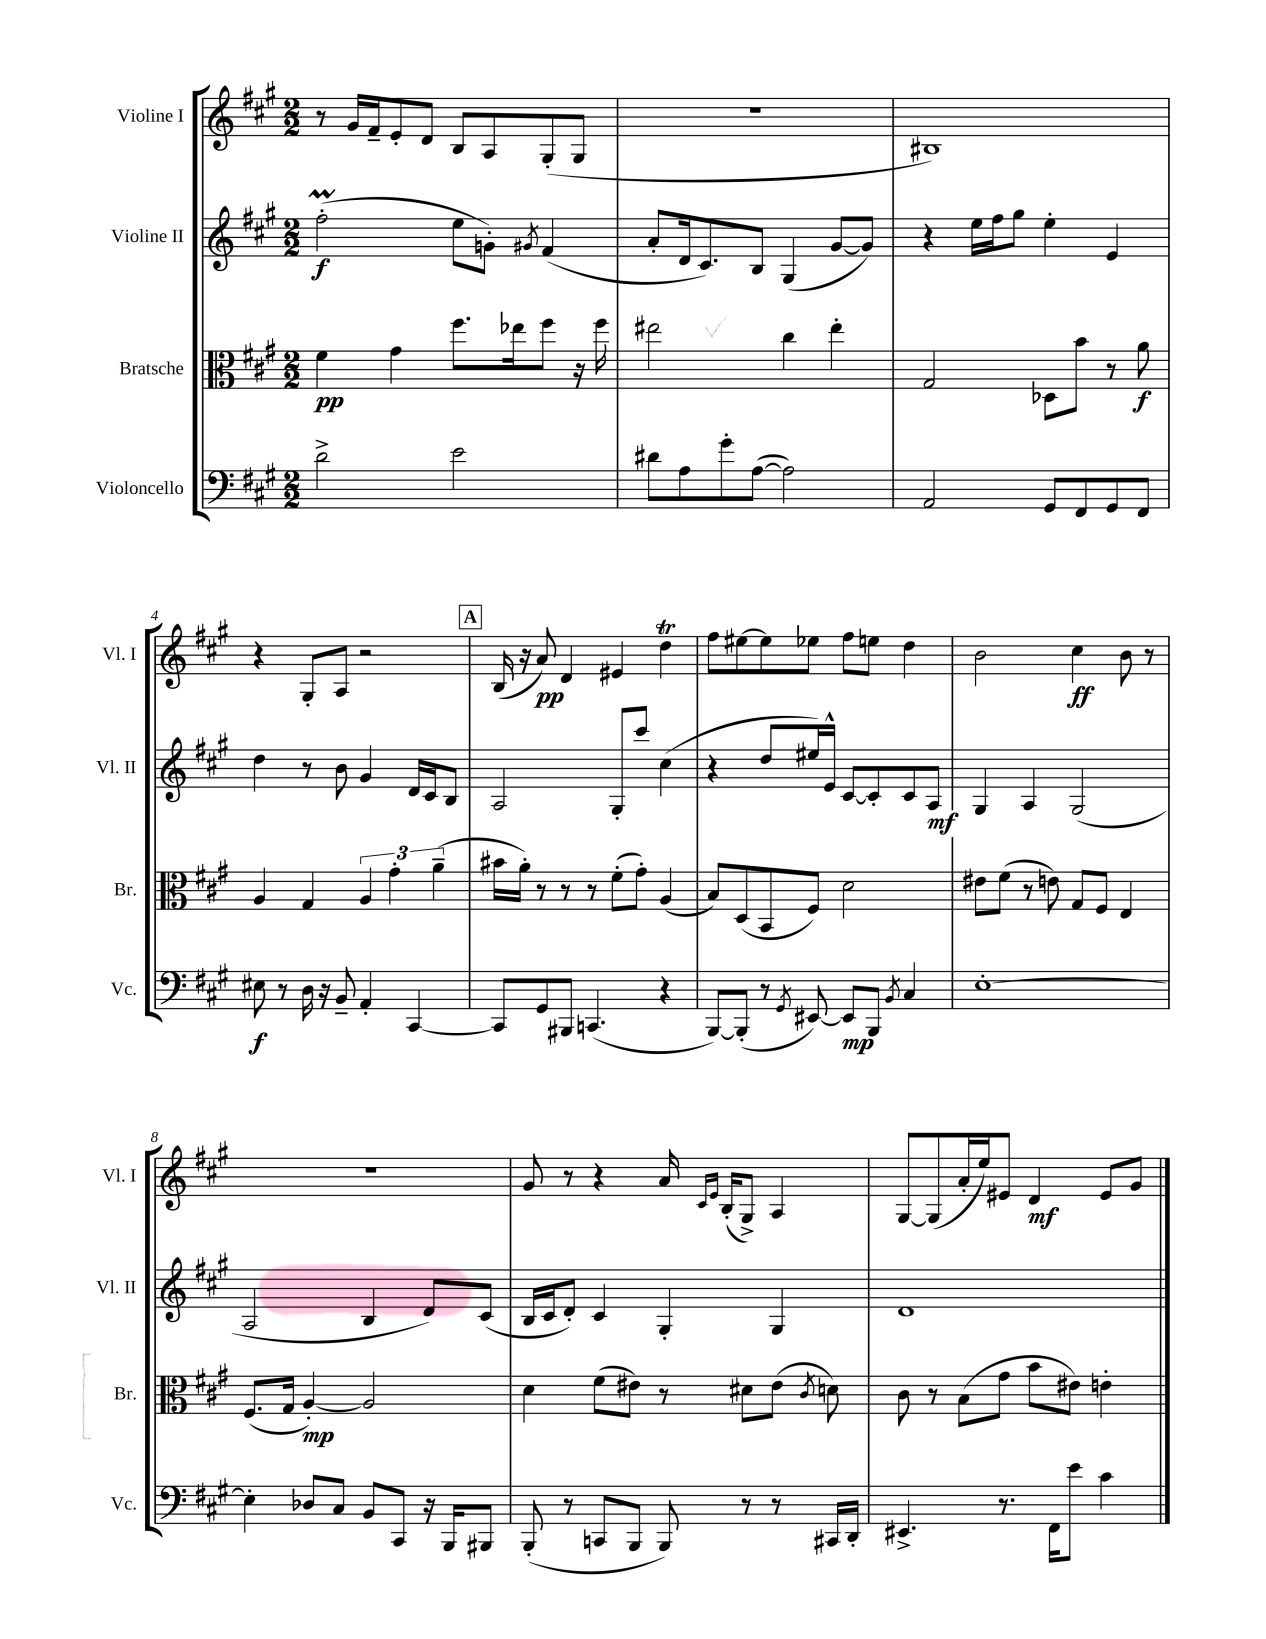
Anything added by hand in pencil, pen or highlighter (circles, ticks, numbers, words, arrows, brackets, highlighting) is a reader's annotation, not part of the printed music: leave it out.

**kern	**dynam	**kern	**dynam	**kern	**dynam	**kern	**dynam
*part4	*part4	*part3	*part3	*part2	*part2	*part1	*part1
*staff4	*staff4	*staff3	*staff3	*staff2	*staff2	*staff1	*staff1
*I"Violoncello	*	*I"Bratsche	*	*I"Violine II	*	*I"Violine I	*
*I'Vc.	*	*I'Br.	*	*I'Vl. II	*	*I'Vl. I	*
*clefF4	*	*clefC3	*	*clefG2	*	*clefG2	*
*k[f#c#g#]	*	*k[f#c#g#]	*	*k[f#c#g#]	*	*k[f#c#g#]	*
*M2/2	*	*M2/2	*	*M2/2	*	*M2/2	*
=1	=1	=1	=1	=1	=1	=1	=1
2d^\	.	4f#\	pp	(2ff#M'\	f	8r	.
.	.	.	.	.	.	16g#/LL	.
.	.	.	.	.	.	16f#~/J	.
.	.	4g#\	.	.	.	8e'/	.
.	.	.	.	.	.	8d/J	.
2e\	.	8.ff#\L	.	8ee\L	.	8B/L	.
.	.	.	.	8gn'\J)	.	8A/	.
.	.	16ee-X\k	.	.	.	.	.
.	.	.	.	8qg#X/	.	.	.
.	.	8ff#\J	.	(4f#/	.	(8G#'/	.
.	.	16r	.	.	.	8G#/J	.
.	.	16ff#\	.	.	.	.	.
=2	=2	=2	=2	=2	=2	=2	=2
8d#X\L	.	2ee#X\	.	8a'/L	.	1r	.
8A\	.	.	.	16d/k	.	.	.
.	.	.	.	8.c#/)	.	.	.
8g#'\	.	.	.	.	.	.	.
([8A\J	.	.	.	8B/J	.	.	.
2A\])	.	4cc#\	.	(4G#/	.	.	.
.	.	4ee#'\	.	[8g#/L	.	.	.
.	.	.	.	8g#/J])	.	.	.
=3	=3	=3	=3	=3	=3	=3	=3
2AA/	.	2G#/	.	4r	.	1B#X)	.
.	.	.	.	16ee\LL	.	.	.
.	.	.	.	16ff#\J	.	.	.
.	.	.	.	8gg#\J	.	.	.
8GG#/L	.	8D-X\L	.	4ee'\	.	.	.
8FF#/	.	8b\J	.	.	.	.	.
8GG#/	.	8r	.	4e/	.	.	.
8FF#/J	.	8a\	f	.	.	.	.
!!LO:LB:g=z
=4	=4	=4	=4	=4	=4	=4	=4
8E#X\	f	4A/	.	4dd\	.	4r	.
8r	.	.	.	.	.	.	.
16D\	.	4G#/	.	8r	.	8G#'/L	.
16r	.	.	.	.	.	.	.
8BB~/	.	.	.	8b\	.	8A/J	.
4AA'/	.	6A/	.	4g#/	.	2r	.
.	.	6g#'\	.	.	.	.	.
[4CC#/	.	.	.	16d/LL	.	.	.
.	.	.	.	16c#/J	.	.	.
.	.	(6a~\	.	.	.	.	.
.	.	.	.	8B/J	.	.	.
!!LO:REH:place=s1:t=A
=5	=5	=5	=5	=5	=5	=5	=5
8CC#/L]	.	16b#X\LL	.	2A/	.	(16B/	.
.	.	16a'\JJ)	.	.	.	16r	.
8GG#/	.	8r	.	.	.	8a/)	pp
8BBB#X/J	.	8r	.	.	.	4d/	.
(4.CCn/	.	8r	.	.	.	.	.
.	.	(8f#'\L	.	8G#'/L	.	4e#X/	.
.	.	8g#'\J)	.	8ccc#/J	.	.	.
4r	.	(4A/	.	(4cc#\	.	4ddT\	.
=6	=6	=6	=6	=6	=6	=6	=6
[8BBB/L)	.	8B/L)	.	4r	.	8ff#\L	.
(8BBB'/J]	.	(8D/	.	.	.	[8ee#X\	.
8r	.	8BB/	.	8dd/L	.	8ee#\]	.
8qGG#/	.	.	.	.	.	.	.
[8EE#X/)	.	8F#/J)	.	16ee#X/L)	.	8ee-X\J	.
.	.	.	.	16e^^/JJ	.	.	.
8EE#/L]	mp	2d\	.	[8c#/L	.	8ff#\L	.
8BBB/J	.	.	.	8c#'/]	.	8een\J	.
8qBB/	.	.	.	.	.	.	.
4C#/	.	.	.	8c#/	.	4dd\	.
.	.	.	.	8A/J	mf	.	.
=7	=7	=7	=7	=7	=7	=7	=7
[1E'	.	8e#X\L	.	4G#/	.	2b\	.
.	.	(8f#\J	.	.	.	.	.
.	.	8r	.	4A/	.	.	.
.	.	8en\)	.	.	.	.	.
.	.	8G#/L	.	(2G#/	.	4cc#\	ff
.	.	8F#/J	.	.	.	.	.
.	.	4E/	.	.	.	8b\	.
.	.	.	.	.	.	8r	.
!!LO:LB:g=z
=8	=8	=8	=8	=8	=8	=8	=8
4E'\]	.	(8.F#/L	.	2A/	.	1r	.
.	.	16G#/Jk	.	.	.	.	.
8D-X/L	.	[4A'/)	mp	.	.	.	.
8C#/J	.	.	.	.	.	.	.
8BB/L	.	2A/]	.	4B/	.	.	.
8CC#/J	.	.	.	.	.	.	.
16r	.	.	.	8d/L)	.	.	.
16BBB/KL	.	.	.	.	.	.	.
8BBB#X/J	.	.	.	(8c#/J	.	.	.
=9	=9	=9	=9	=9	=9	=9	=9
(8BBB'/	.	4d\	.	16B/LL	.	8g#/	.
.	.	.	.	16c#/J	.	.	.
8r	.	.	.	8d'/J)	.	8r	.
8CCn/L	.	(8f#\L	.	4c#/	.	4r	.
8BBB/J	.	8e#X\J)	.	.	.	.	.
8BBB/)	.	8r	.	4G#'/	.	16a/	.
.	.	.	.	.	.	16qqc#/LL	.
.	.	.	.	.	.	16qqe/JJ	.
.	.	.	.	.	.	(16B'/KL	.
8r	.	8d#X\L	.	.	.	8G#^/J)	.
8r	.	(8e#\J	.	4G#/	.	4A/	.
.	.	8qc#/	.	.	.	.	.
16CC#X/LL	.	8dn\)	.	.	.	.	.
16DD'/JJ	.	.	.	.	.	.	.
=10	=10	=10	=10	=10	=10	=10	=10
4.EE#X^/	.	8c#\	.	1d	.	[8G#/L	.
.	.	8r	.	.	.	(8G#/]	.
.	.	(8B\L	.	.	.	16a'/L	.
.	.	.	.	.	.	16ee/J)	.
8.r	.	8g#\J	.	.	.	8e#X/J	.
.	.	8b\L	.	.	.	4d/	mf
16FF#\KL	.	.	.	.	.	.	.
8e\J	.	8e#X\J)	.	.	.	.	.
4c#\	.	4en'\	.	.	.	8e#/L	.
.	.	.	.	.	.	8g#/J	.
==	==	==	==	==	==	==	==
*-	*-	*-	*-	*-	*-	*-	*-
